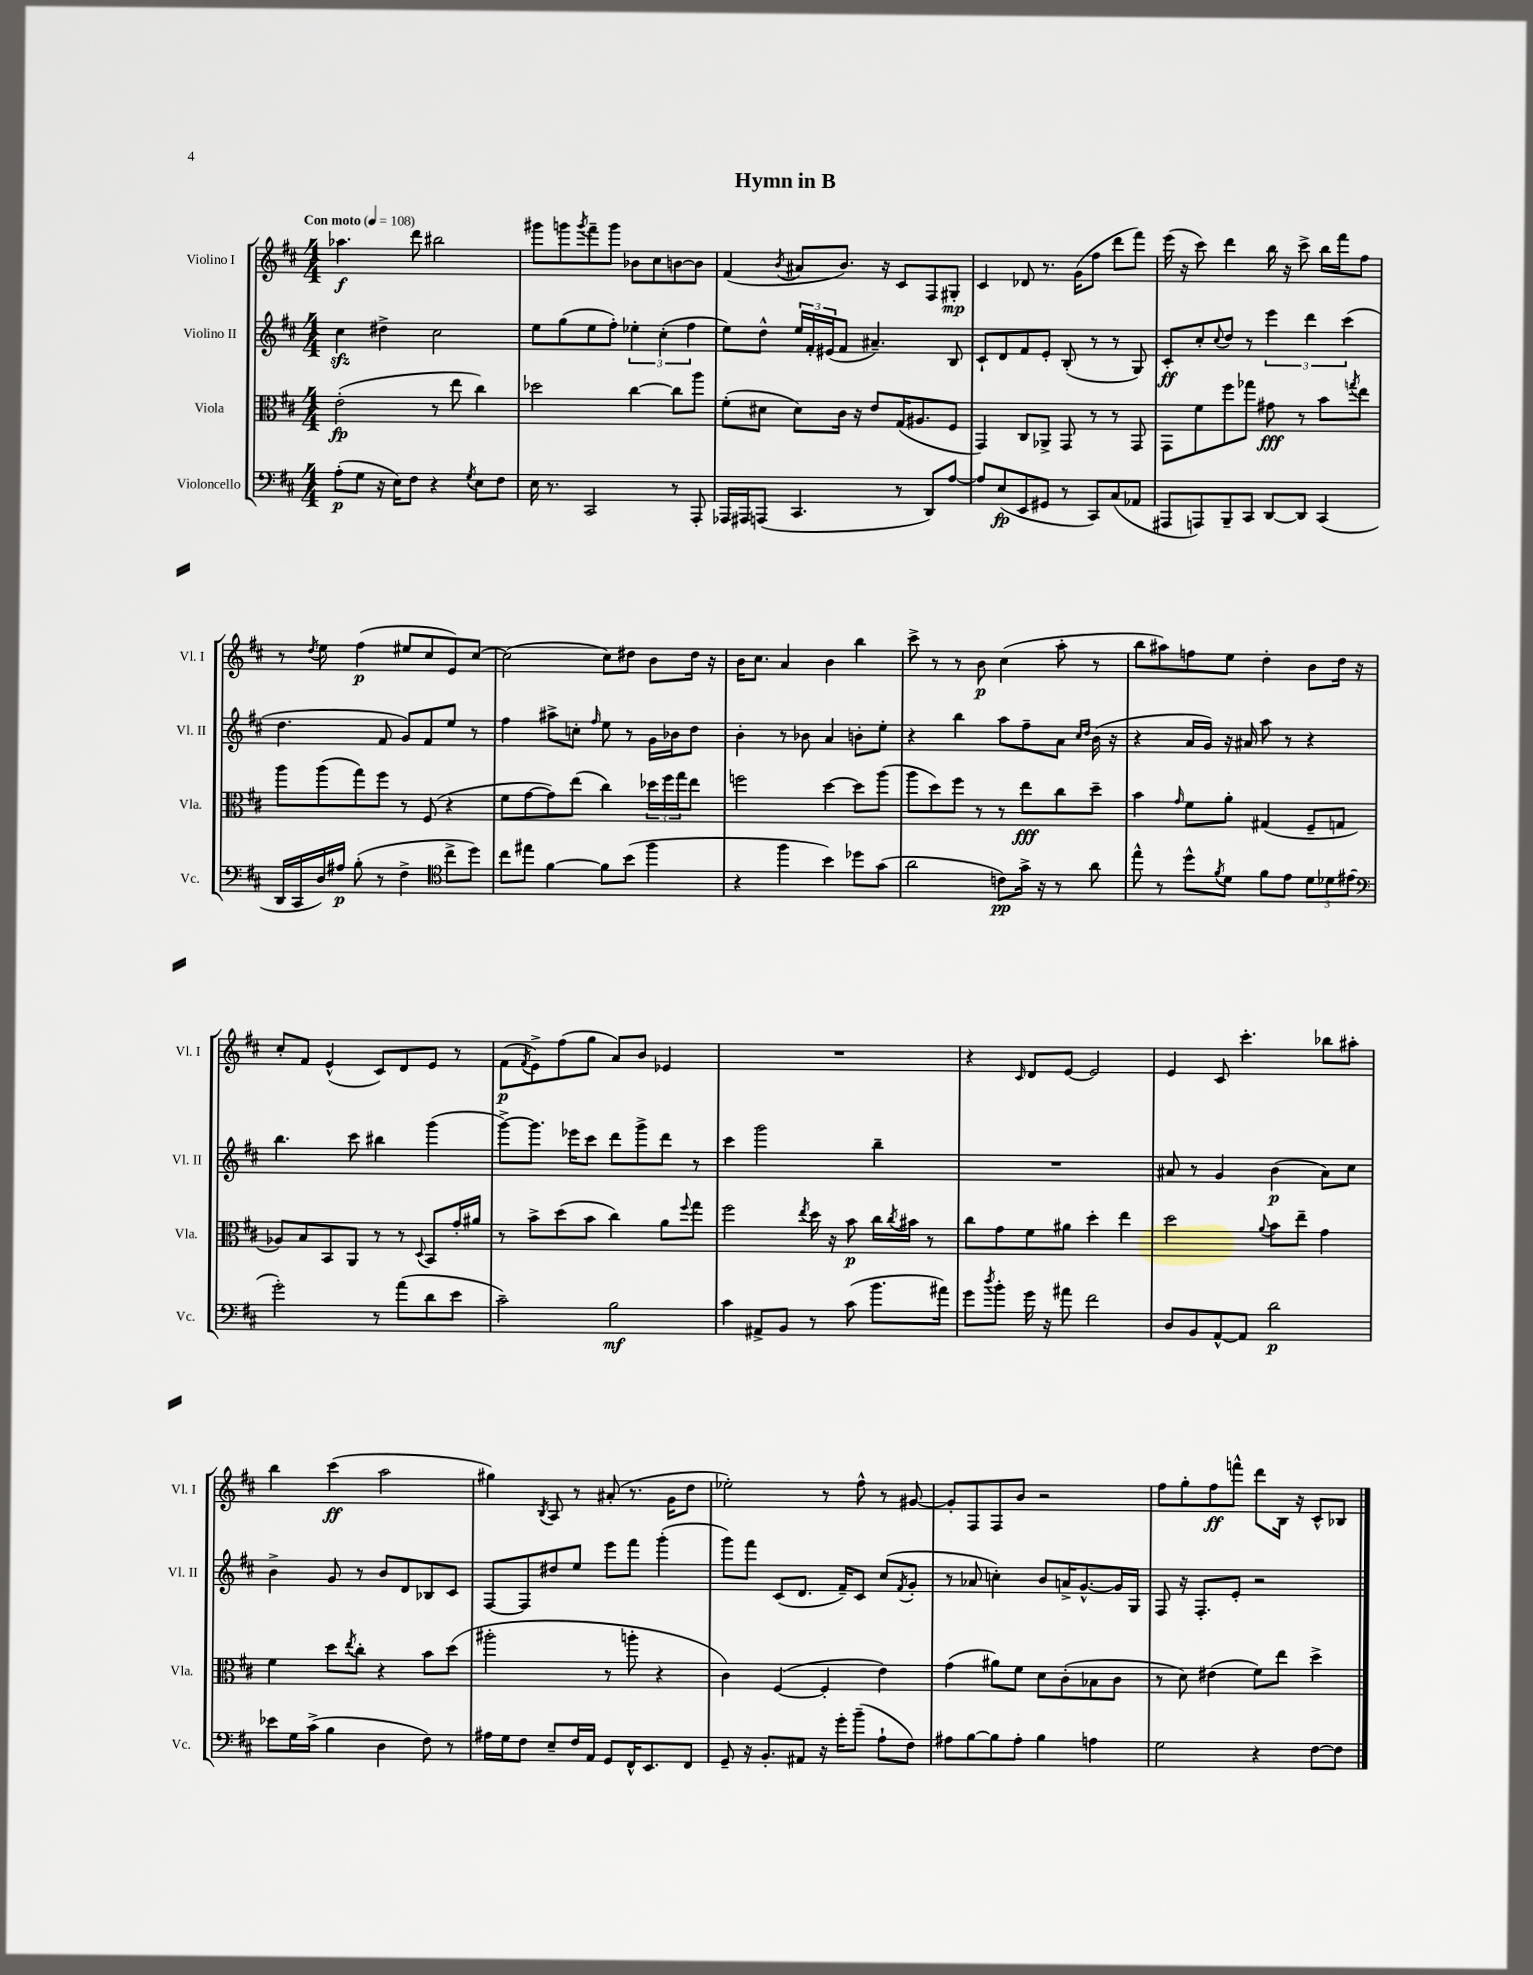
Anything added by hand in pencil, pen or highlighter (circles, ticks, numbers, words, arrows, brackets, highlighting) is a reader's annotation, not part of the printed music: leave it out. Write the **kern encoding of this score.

**kern	**kern	**kern	**kern
*staff4	*staff3	*staff2	*staff1
*clefF4	*clefC3	*clefG2	*clefG2
*k[f#c#]	*k[f#c#]	*k[f#c#]	*k[f#c#]
*M4/4	*M4/4	*M4/4	*M4/4
*MM108	*MM108	*MM108	*MM108
(8A'\L	(2e'\	4cc#\	4.aa-\
8G\J	.	.	.
16r	.	4dd#^\	.
16E\LK)	.	.	.
8F#\J	.	.	8ddd\
4r	8r	2cc#\	2bb#\
.	8ee\	.	.
8qG/	.	.	.
8E\L	4cc#\)	.	.
8F#\J	.	.	.
=	=	=	=
16E\	2dd-\	8ee\L	8ggg#\L
8.r	.	.	.
.	.	(8gg\	8ggg\
.	.	.	8qggg/
2CC#/	.	8ee\	8fff#~\
.	.	8ff#'\J)	8ggg\J
.	[4cc#\	6ee-'\	8b-\L
.	.	.	8cc#\
.	.	(6cc#'\	.
8r	8cc#\]L	.	[8b\
.	.	6ff#\	.
8AAA'/	8aa\J	.	8b\]J
=	=	=	=
16AAA-/LL	(8f#'\L	8ee\L)	(4f#/
16AAA#/J	.	.	.
(8AAA/J	8d#\J	8dd^^\J	.
.	.	.	8qb/
4.CC#/	8d#\L)	24ee/LL	8a#/L
.	.	24f#'/	.
.	.	(24e#/J	.
.	16c#\Jk	8f#/J	8.b/J)
.	16r	.	.
.	8e/L	4.a#~/)	.
.	.	.	16r
8r	(16G/K	.	8c#/L
.	8.A#/	.	.
8DD/L)	.	.	8F#/
[8A/J	8F#/J	8B/	8G#'/J
=	=	=	=
8A/]L	4GG/)	8c#`/L	4c#/
(8E/	.	8d/	.
8EE/	8C#/L	8f#/	8d-/
8GG#/J	8AA-^/J	8e'/J	8.r
8r	8GG/	(8B'/	.
.	.	.	(16g\LK
8CC#/L)	8r	8r	8ff#\J
(8C#/	8r	8r	8ddd\L
8AA-/J	8GG/	8G/)	8fff#\J)
=	=	=	=
8AAA#/L	8GG\L	8c#'/L	(16eee\
.	.	.	16r
8AAA/)	8f#\	8cc#'/	8ccc#\)
.	.	8qqcc#/	.
8BBB~/	8ff#\	8dd/J	4ddd\
8CC#/J	8gg-\J	8r	.
[8DD/L	8g#\	6eee\	16bb\
.	.	.	16r
8DD/]J	8r	.	8ccc#^\
.	.	6ddd\	.
(4CC#/	8b\L	.	16bb\LL
.	.	.	16fff#\J
.	.	(6ccc#\	.
.	8qgg/	.	.
.	8ee\J	.	8ff#\J
=	=	=	=
16DD/LL	8aa\L	4.dd\	8r
16CC#/	.	.	.
.	.	.	8qdd/
16D/)	(8aa\	.	8ee\
16A#/JJ	.	.	.
(8B'\	8gg\)	.	(4ff#\
8r	8ff#\J	8f#/	.
4F#^\	8r	8g/L)	8ee#/L
.	(8F#/	8f#/	8cc#/
*clefC4	*	*	*
8cc#^\L	4r	8ee/J	8e/)
8dd\J)	.	8r	[8cc#/J
=	=	=	=
8cc#\L	8f#\L	4ff#\	(2cc#\]
8ee#\J	[8g\	.	.
[4f#\	8g\])	8aa#^\L	.
.	(8ee\J	8cc'\J	.
.	.	16qqff#/	.
8f#\]L	4cc#\)	8ee\	8cc#\L)
(8b\J	.	8r	8dd#\J
4ff#\	24dd-\LL	16g\LL	8b\L
.	24ff#\	.	.
.	.	16b-\J	.
.	24gg\J	.	.
.	8ee\J	8dd\J	16dd#\Jk
.	.	.	16r
=	=	=	=
4r	2ff\	4b'\	16b\LK
.	.	.	8.cc#\J
4ff#\	.	8r	4a/
.	.	8b-\	.
4b\)	[4dd\	4a/	4b\
8dd-\L	8dd\]L	8b'\L	4bb\
(8g\J	(8aa\J	8ee'\J	.
=	=	=	=
2a\	8aa\L	4r	8ccc#^\
.	8dd\)	.	8r
.	8ff#\J	4bb\	8r
.	8r	.	8b\
8c\L)	8r	8aa\L	(4cc#\
16g^\Jk	8ee\L	8ff#~\	.
16r	.	.	.
8r	8cc#\	8a\J	8aa'\
.	.	16qqcc#/LL	.
.	.	16qqdd/JJ	.
8a\	8dd~\J	(16b\	8r
.	.	16r	.
=	=	=	=
8ee^^\	4b\	4r	8bb\L
8r	.	.	8aa#\)
.	16qqg/	.	.
8dd^^\L	8f#\L	16a/LL	8ff\
.	.	16g/JJ)	.
8qf#/	.	.	.
8d\J	8a'\J	16r	8ee\J
.	.	16a#/	.
8f#\L	(4G#/	8aa\	4dd'\
8e\J	.	8r	.
12d\L	8F#~/L	4r	8b\L
12d-\	.	.	.
.	8G/J	.	16dd\Jk
(12e#\J	.	.	.
.	.	.	16r
=	=	=	=
*clefF4	*	*	*
2g'\)	8A-/L)	4.bb\	8cc#'/L
.	8B/	.	8f#/J
.	8BB/	.	(4e^^/
.	8AA/J	8ccc#\	.
8r	8r	4bb#\	8c#/L)
(8a\L	8r	.	8d/
.	8qqD/	.	.
8d\	8BB/L	(4ggg\	8e/J
8e\J	16g'/L	.	8r
.	16a#/JJ	.	.
=	=	=	=
2c#~\)	8r	[8ggg^\L)	(8f#\L
.	.	.	8qf#/
.	8b^\L	8.ggg\]J	8e^\)
.	(8dd\	.	(8ff#\
.	.	16eee-\LK	.
.	8b\J	8ccc#\J	8gg\J
2B\	4cc#\)	8ddd\L	8a/L)
.	.	8ggg^\	8b/J
.	8a\L	8ddd\J	4e-/
.	8qqff#/	.	.
.	8gg\J	8r	.
=	=	=	=
4c#\	2ff#\	4ccc#\	1r
8AA#^/L	.	2ggg\	.
8BB/J	.	.	.
.	8qee/	.	.
8r	16dd\	.	.
.	16r	.	.
(8c#\	8b\	.	.
8.b\L	16cc#\LL	4bb~\	.
.	8qcc#/	.	.
.	16b#\JJ	.	.
.	8r	.	.
16a#\Jk)	.	.	.
=	=	=	=
8g\L	8cc#\L	1r	4r
8qdd/	.	.	.
8b'\J	8g\	.	.
.	.	.	16qqc#/
16g\	8f#\	.	8d/L
16r	.	.	.
8a#\	8a#\J	.	[8e/J
2f#\	4dd'\	.	2e/]
.	4ee\	.	.
=	=	=	=
8D/L	2dd\	8a#/	4e/
8BB/	.	8r	.
[8AA^^/	.	4g/	8c#/
8AA/]J	.	.	4.ccc#'\
.	8qqa/	.	.
2d\	8b\L	(4b\	.
.	8ee~\J	.	.
.	4g\	8a#\L)	8bb-\L
.	.	8cc#\J	8aa#'\J
=	=	=	=
8e-\L	4f#\	4b^\	4bb\
16G\L	.	.	.
(16c#^\JJ	.	.	.
4B\	8dd\L	8g/	(4ccc#\
.	8qee/	.	.
.	8cc#'\J	8r	.
4D\	4r	8b/L	2aa\
.	.	8d/	.
8F#\)	8b\L	8B-/	.
8r	(8dd\J	8c#/J	.
=	=	=	=
16A#\LL	2aa#'\	[8F#/L	4gg#\)
16G\J	.	.	.
8F#\J	.	8F#/]	.
.	.	.	8qB/
8E~/L	.	8dd#/	8A/
16F#/L	.	8ee/J	8r
16AA/JJ	.	.	.
8GG/L	8r	8eee\L	(8a#'/
16FF#^^/K	8aa'\	8fff#\J	8.r
8.EE/	.	.	.
.	4r	(4ggg'\	.
.	.	.	16g\LK
8FF#/J	.	.	8dd\J
=	=	=	=
8GG~/	4c#\)	8ggg\L)	2ee-'\)
16r	.	8fff#\J	.
8.BB'/L	.	.	.
.	([4F#/	(8c#/L	.
8AA#/J	.	8.d/J	.
16r	4F#'/]	.	8r
16g'\LK	.	16f#~/LK)	.
(8b~\J	.	8c#/J	8ff#^^\
8A`\L	4e\)	(8cc#/L	8r
.	.	8qf#/	.
8F#\J)	.	8g'/J	[8g#/
=	=	=	=
8A#\L	(4g\	8r	8g#'/]L
[8B\	.	8a-/	8F#/
8B\]	8a#\L)	4cc'\)	8F#/
8A#'\J	8f#\J	.	8b/J
4B\	8d\L	8b/L	2r
.	(8c#'\	16a^/K	.
.	.	[8.g^^/	.
4A\	8B-\	.	.
.	8c#\J	16g/]L	.
.	.	16G/JJ	.
=	=	=	=
2G\	8r	8F#/	8ff#\L
.	8d\)	16r	8gg'\
.	.	8.F#'/L	.
.	(4e#\	.	8ff#\
.	.	8e'/J	8fff^^\J
4r	8f#\L)	2r	8ddd\L
.	8ee\J	.	16B\Jk
.	.	.	16r
[8F#\L	4dd^\	.	8c#^^/L
8F#\]J	.	.	8B-/J
==	==	==	==
*-	*-	*-	*-
